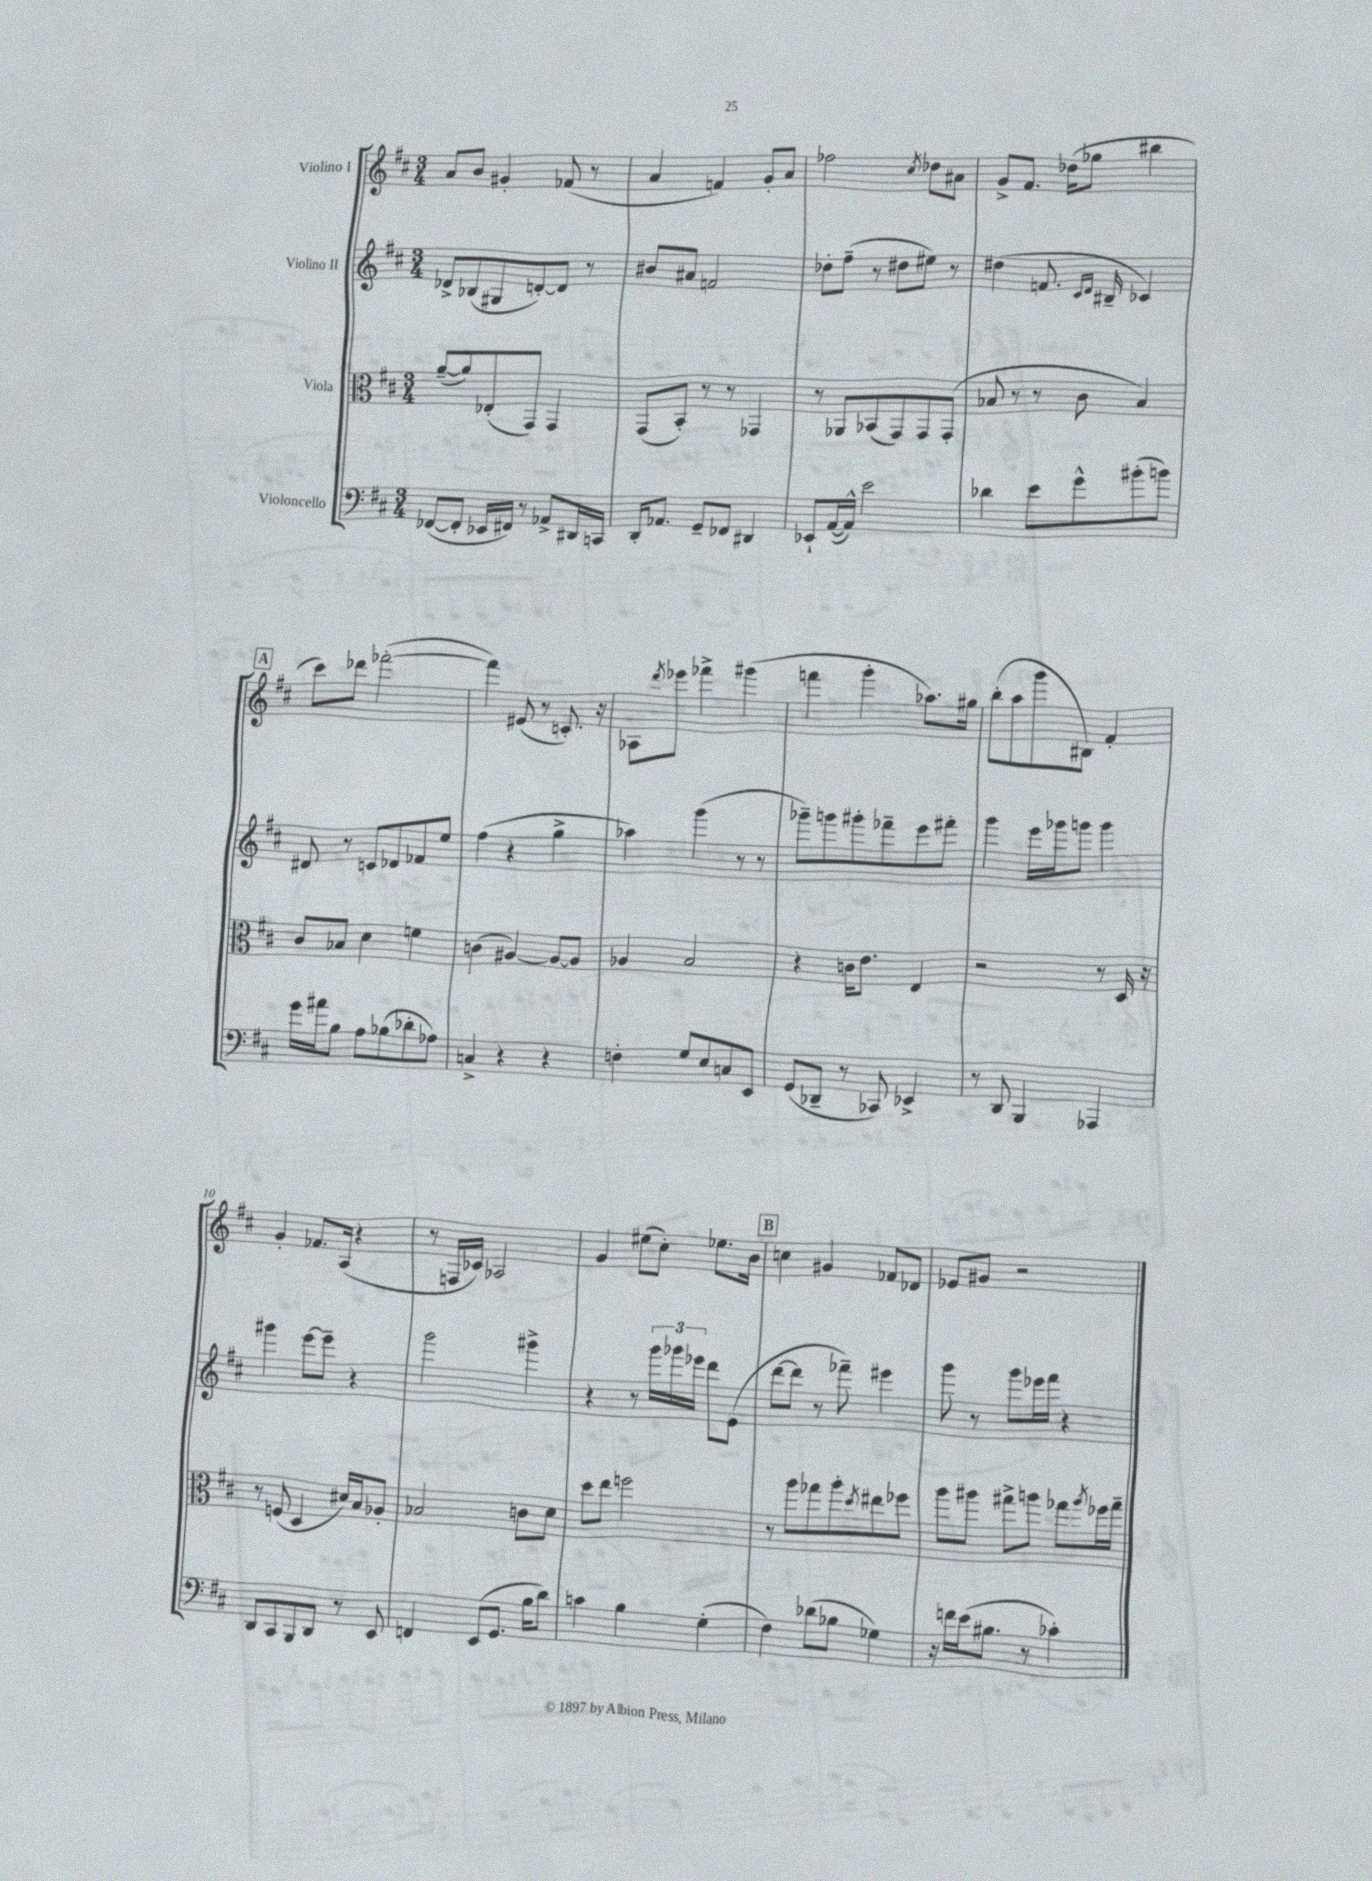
<<
\new StaffGroup <<
\new Staff = "s0" \with { instrumentName = "Violino I" } {
    \clef treble \key d \major \numericTimeSignature \time 3/4
    a'8 b'8 gis'4-. fes'8( r8 |
    a'4 f'4) g'8-. a'8 |
    fes''2 \acciaccatura { cis''8 } des''8 ais'8 |
    g'8-> fis'8. des''16( ges''8 bis''4 |
    \mark \markup { \box "A" } cis'''8) des'''8 fes'''2~-.( |
    fes'''4) eis'8( r8 c'8.-.) r16 |
    aes8 \acciaccatura { d'''8 } ees'''8 fes'''4-> gis'''4( |
    f'''4 g'''4-. aes''8.) gis''16 |
    b''8-.( a''8 g'''8 bis8) fis'4-. |
    g'4-. fes'8. a16( r4 |
    r8 f16 ces'16) aes2 |
    g'4 eis''8( cis''8-.) ees''8. b'16 |
    \mark \markup { \box "B" } c''4 gis'4 fes'8 des'8 |
    ees'8 gis'8 r2 \bar "|." |
}
\new Staff = "s1" \with { instrumentName = "Violino II" } {
    \clef treble \key d \major \numericTimeSignature \time 3/4
    des'8-> bes8( gis8 d'8~-.) d'8 r8 |
    bis'8 ais'8 f'2 |
    des''8-. fis''8--( r8 dis''8 eis''8) r8 |
    dis''4( f'8. \grace { cis'16 d'16 } bis16-- ces'4) |
    \mark \markup { \box "A" } dis'8 r8 c'8 des'8 fes'8 e''8 |
    fis''4( r4 g''4-> |
    aes''4) g'''4( r8 r8 |
    ges'''8--) g'''8 gis'''8-. fes'''8-- e'''8 fis'''8-. |
    g'''4 e'''16 ges'''16 g'''8 g'''4 |
    gis'''4 e'''8~ e'''8-- r4 |
    g'''2 gis'''4-> |
    r4 r8 \tuplet 3/2 { g'''16 ges'''16 ees'''16 } d'''8 e'8( |
    \mark \markup { \box "B" } d'''8~ d'''8 r8 fes'''8--) eis'''4 |
    g'''8 r8 g'''8 ees'''16 fis'''16 r4 \bar "|." |
}
\new Staff = "s2" \with { instrumentName = "Viola" } {
    \clef alto \key d \major \numericTimeSignature \time 3/4
    a'8~--( a'8) ees8-.( g,8) g,4 |
    g,8( b,8-.) r8 r8 ges,4 |
    r8 aes,8 bes,8( g,8) g,8 g,8-.( |
    bes8 r8 r8 cis'8 bes4) |
    \mark \markup { \box "A" } cis'8 bes8 d'4 f'4 |
    c'4( ais4~) ais8~ ais8 |
    aes4 b2 |
    r4 c'16 e'8. e4 |
    r2 r8 d16 r16 |
    r8 f8( d4 dis'16) b16 aes8-. |
    bes2 c'8 d'8 |
    d''8 e''8 f''2 |
    \mark \markup { \box "B" } r8 a''8 ges''8 a''8-. \acciaccatura { d''8 } eis''8 fes''8 |
    a''8 ais''8 gis''8-> a''8 ges''8 \acciaccatura { a''8 } fes''16 ges''16-- \bar "|." |
}
\new Staff = "s3" \with { instrumentName = "Violoncello" } {
    \clef bass \key d \major \numericTimeSignature \time 3/4
    fes,8~( fes,8-. ees,16 fis,16) r8 aes,8-> dis,16 c,16 |
    d,16-. aes,8. g,8-- fes,8 dis,4 |
    ees,8-! a,16~( a,16-^) e'2 |
    des'4 e'8 g'8-^ bis'8-.( b'8) |
    \mark \markup { \box "A" } g'16 ais'16 b8 a8 bes8( des'8-. aes8) |
    c4-> r4 r4 |
    f4-. g8 e8 c8 e,8 |
    g,8( des,8-- r8 ces,8) ees,4-> |
    r8 d,8 b,,4 aes,,4 |
    d,8 cis,8 b,,8 d,8 r8 e,8 |
    f,4 e,8( g,8. b16 d'8) |
    c'4 b4 g4-.( |
    \mark \markup { \box "B" } fis4) des'8( bes8 ges4) |
    r16 f'16 e'16( bis8. r8 ces'4-.) \bar "|." |
}
>>
>>
